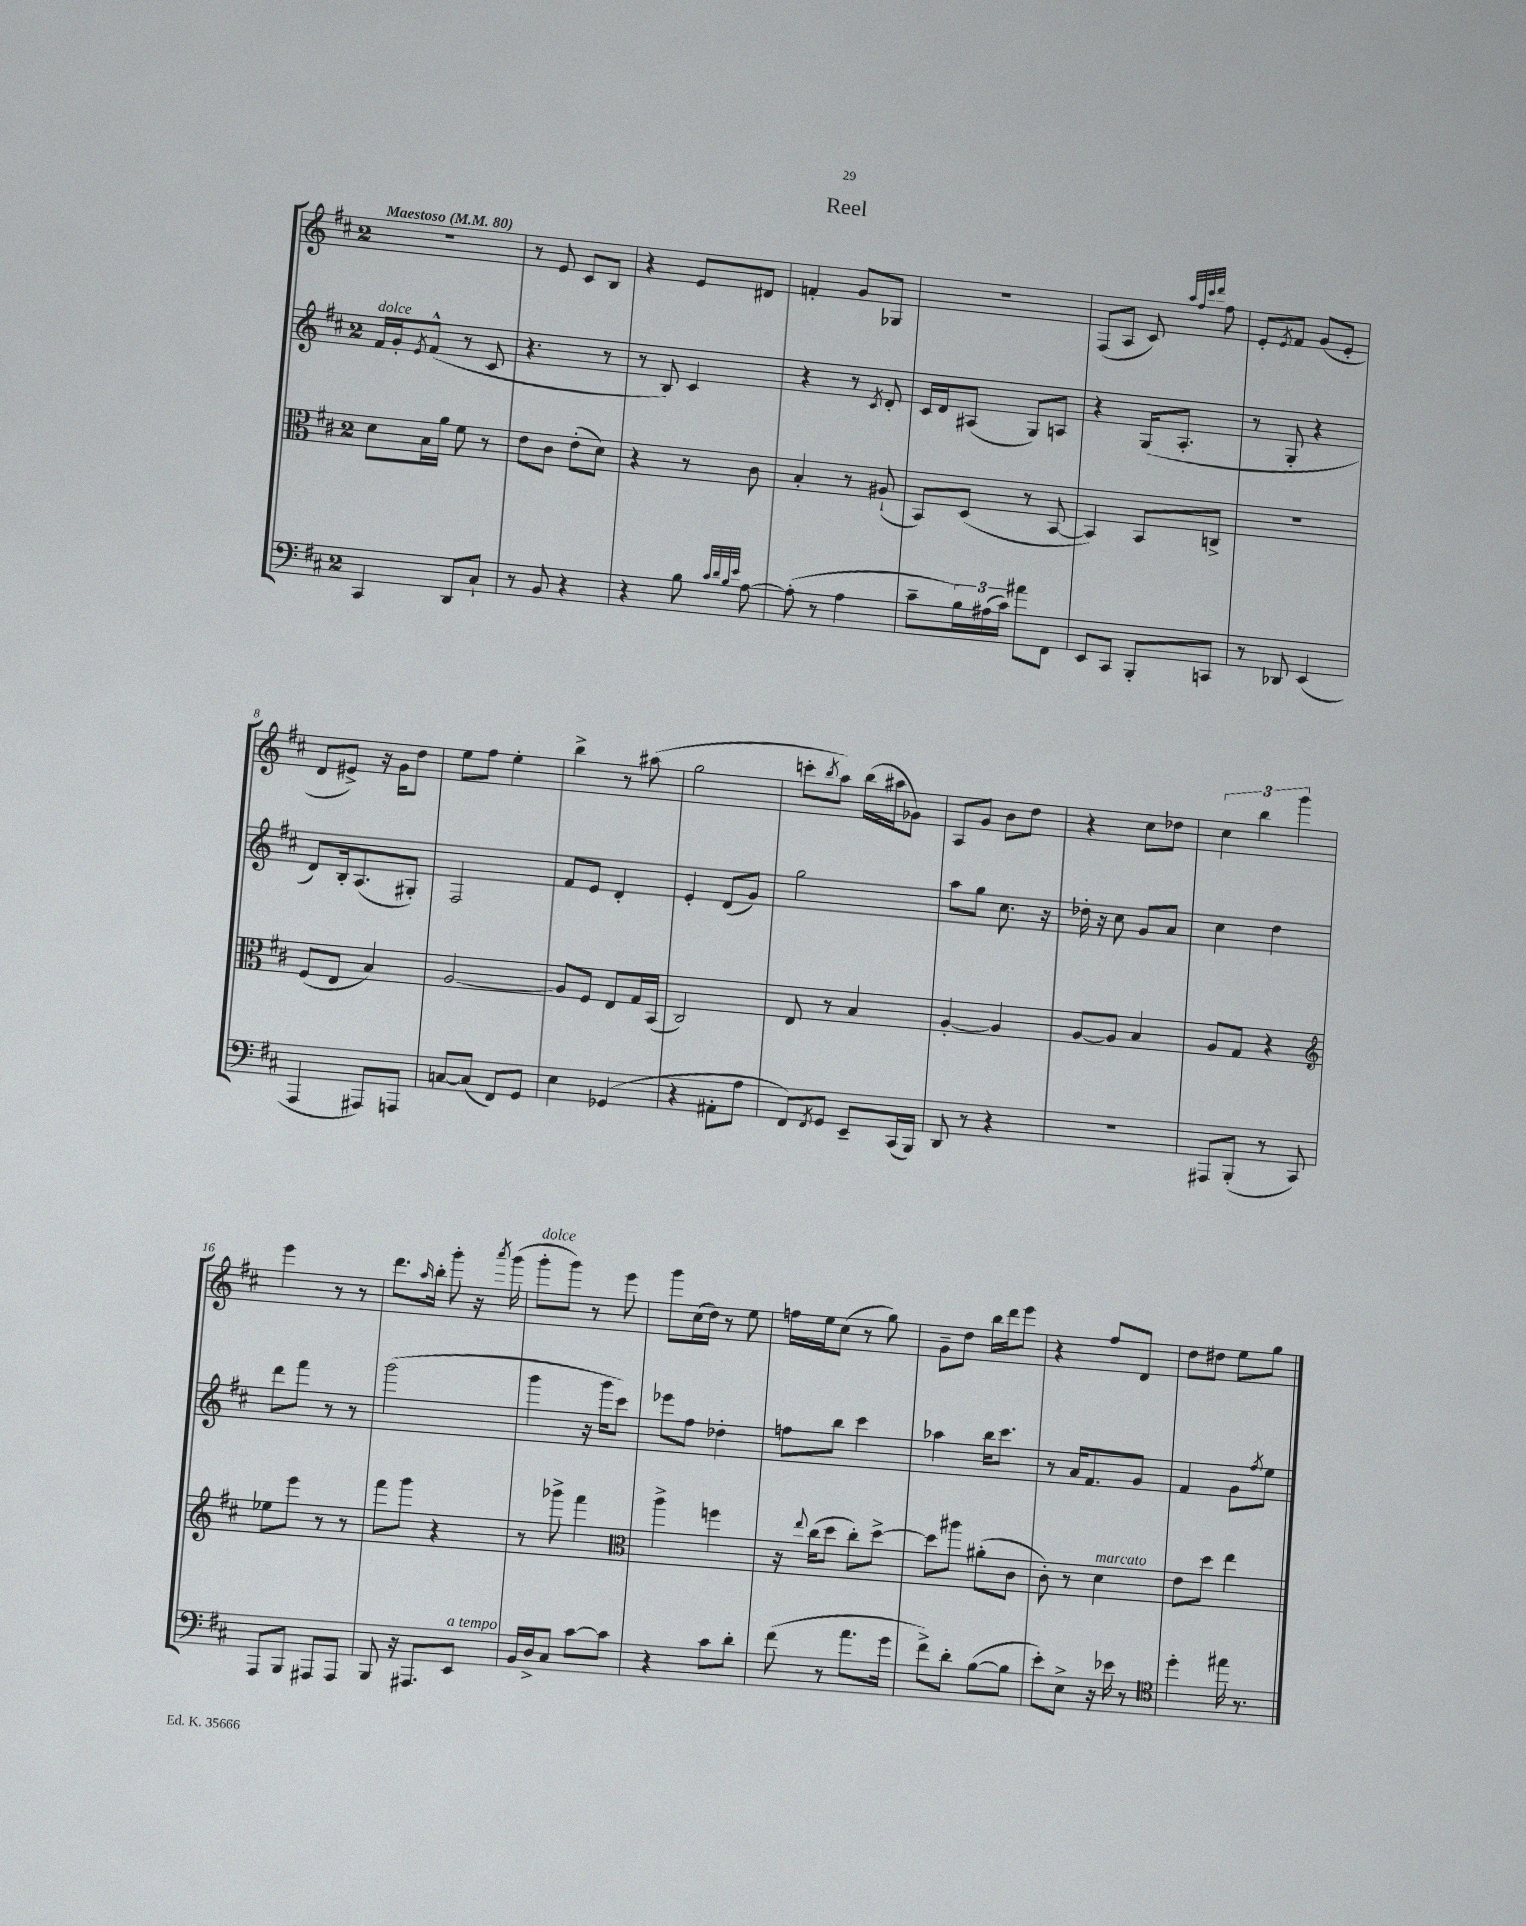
\header { title = "Reel" }
<<
\new StaffGroup <<
\new Staff = "s0" {
    \clef treble \key d \major \once \override Staff.TimeSignature.style = #'single-digit \time 2/4 \tempo "Maestoso" 4 = 80
    R2 |
    r8 e'8 cis'8 b8 |
    r4 e'8 dis'8 |
    f'4-. g'8 ges8 |
    r2 |
    fis8( a8 cis'8) \grace { a''32 fis''32 cis'''32 d'''32 } fis''8 |
    e'8-. \acciaccatura { e'8 } fis'8 g'8( e'8-. |
    d'8 eis'8->) r16 g'16 d''8 |
    e''8 fis''8 e''4-. |
    b''4-> r8 ais''8( |
    g''2 |
    c'''8-. \acciaccatura { b''8 } a''8) b''16( ais''16 ges'8) |
    a8 g'8 b'8 d''8 |
    r4 cis''8 des''8 |
    \tuplet 3/2 { cis''4 b''4 g'''4 } |
    e'''4 r8 r8 |
    d'''8. \grace { a''16 } b''16-. g'''8-. r16 \acciaccatura { a'''8 } g'''16( |
    g'''8-.^\markup { \italic "dolce" } g'''8) r8 e'''8 |
    g'''8 cis''16( d''16) r8 e''8 |
    f''16 e''16 cis''8( r8 g''8) |
    g'8-- d''8 b''16 d'''16 e'''8 |
    r4 fis''8 d'8 |
    d''8 dis''8 e''8 g''8 \bar "|." |
}
\new Staff = "s1" {
    \clef treble \key d \major \once \override Staff.TimeSignature.style = #'single-digit \time 2/4
    fis'16^\markup { \italic "dolce" } g'16-. \acciaccatura { e'8 } fis'8-^( r8 cis'8 |
    r4. r8 |
    r8 b8) cis'4 |
    r4 r8 \acciaccatura { cis'8 } d'8-. |
    cis'16 d'16 ais8( g8) a8 |
    r4 g16( a8.-. |
    r8 g8-. r4 |
    d'8) b16-. a8.( gis8-.) |
    fis2 |
    fis'8 e'8 d'4-. |
    e'4-. d'8( g'8) |
    g''2 |
    a''8 g''8 cis''8. r16 |
    des''16-. r16 cis''8 g'8 a'8 |
    cis''4 d''4 |
    d'''8 fis'''8 r8 r8 |
    g'''2( |
    g'''4 r16 g'''16 cis'''8) |
    ees'''8 fis''8 des''4-. |
    f''8 b''8 cis'''4 |
    aes''4 b''16 cis'''8. |
    r8 a'16 fis'8. g'8 |
    fis'4 g'8 \acciaccatura { fis''8 } e''8 \bar "|." |
}
\new Staff = "s2" {
    \clef alto \key d \major \once \override Staff.TimeSignature.style = #'single-digit \time 2/4
    d'8 b16 a'16 fis'8 r8 |
    e'8 cis'8 e'8-.( d'8) |
    r4 r8 cis'8 |
    b4-. r8 ais8-!( |
    b,8) d8( r8 b,8~ |
    b,4) b,8 c8-> |
    R2 |
    fis8( e8 b4) |
    a2~ |
    a8 fis8 e8 g16 b,16( |
    cis2) |
    e8 r8 b4 |
    a4~-. a4 |
    a8~ a8 b4 |
    a8 g8 r4 |
    \clef treble ees''8 e'''8 r8 r8 |
    fis'''8 g'''8 r4 |
    r8 ges'''8-> fis'''4 |
    \clef alto a''4-> f''4 |
    r16 \appoggiatura { e''8 } cis''16( d''8 cis''8-.) d''8~-> |
    d''8 ais''8 ais'8-.( cis'8 |
    cis'8-.) r8 d'4^\markup { \italic "marcato" } |
    e'8 d''8 e''4 \bar "|." |
}
\new Staff = "s3" {
    \clef bass \key d \major \once \override Staff.TimeSignature.style = #'single-digit \time 2/4
    cis,4 d,8 cis8-! |
    r8 b,8 r4 |
    r4 b8 \grace { cis'32 d'32 b32 e'32 } a8~ |
    a8-.( r8 a4 |
    cis'8-- \tuplet 3/2 { b16) ais16( cis'16) } ais'8 fis,8 |
    e,8 cis,8 b,,8-. c,8 |
    r8 des,8 e,4( |
    a,,4 ais,,8) a,,8 |
    c8~ c8( fis,8) g,8 |
    e4 ges,4( |
    r4 ais,8-. a8 |
    fis,8) \acciaccatura { fis,8 } g,8 e,8-- cis,16( b,,16) |
    d,8 r8 r4 |
    R2 |
    ais,,8 b,,8-.( r8 cis,8) |
    a,,8 b,,8 ais,,8 ais,,8 |
    b,,8 r16 ais,,8. e,8^\markup { \italic "a tempo" } |
    b,16 d16-> cis8 cis'8~ cis'8 |
    r4 cis'8 d'8-. |
    fis'8( r8 a'8. g'16 |
    fis'8->) d'8-. b8~( b8 |
    e'8-.) e8-> r16 ees'16 r8 |
    \clef tenor d''4-. eis''16 r8. \bar "|." |
}
>>
>>
